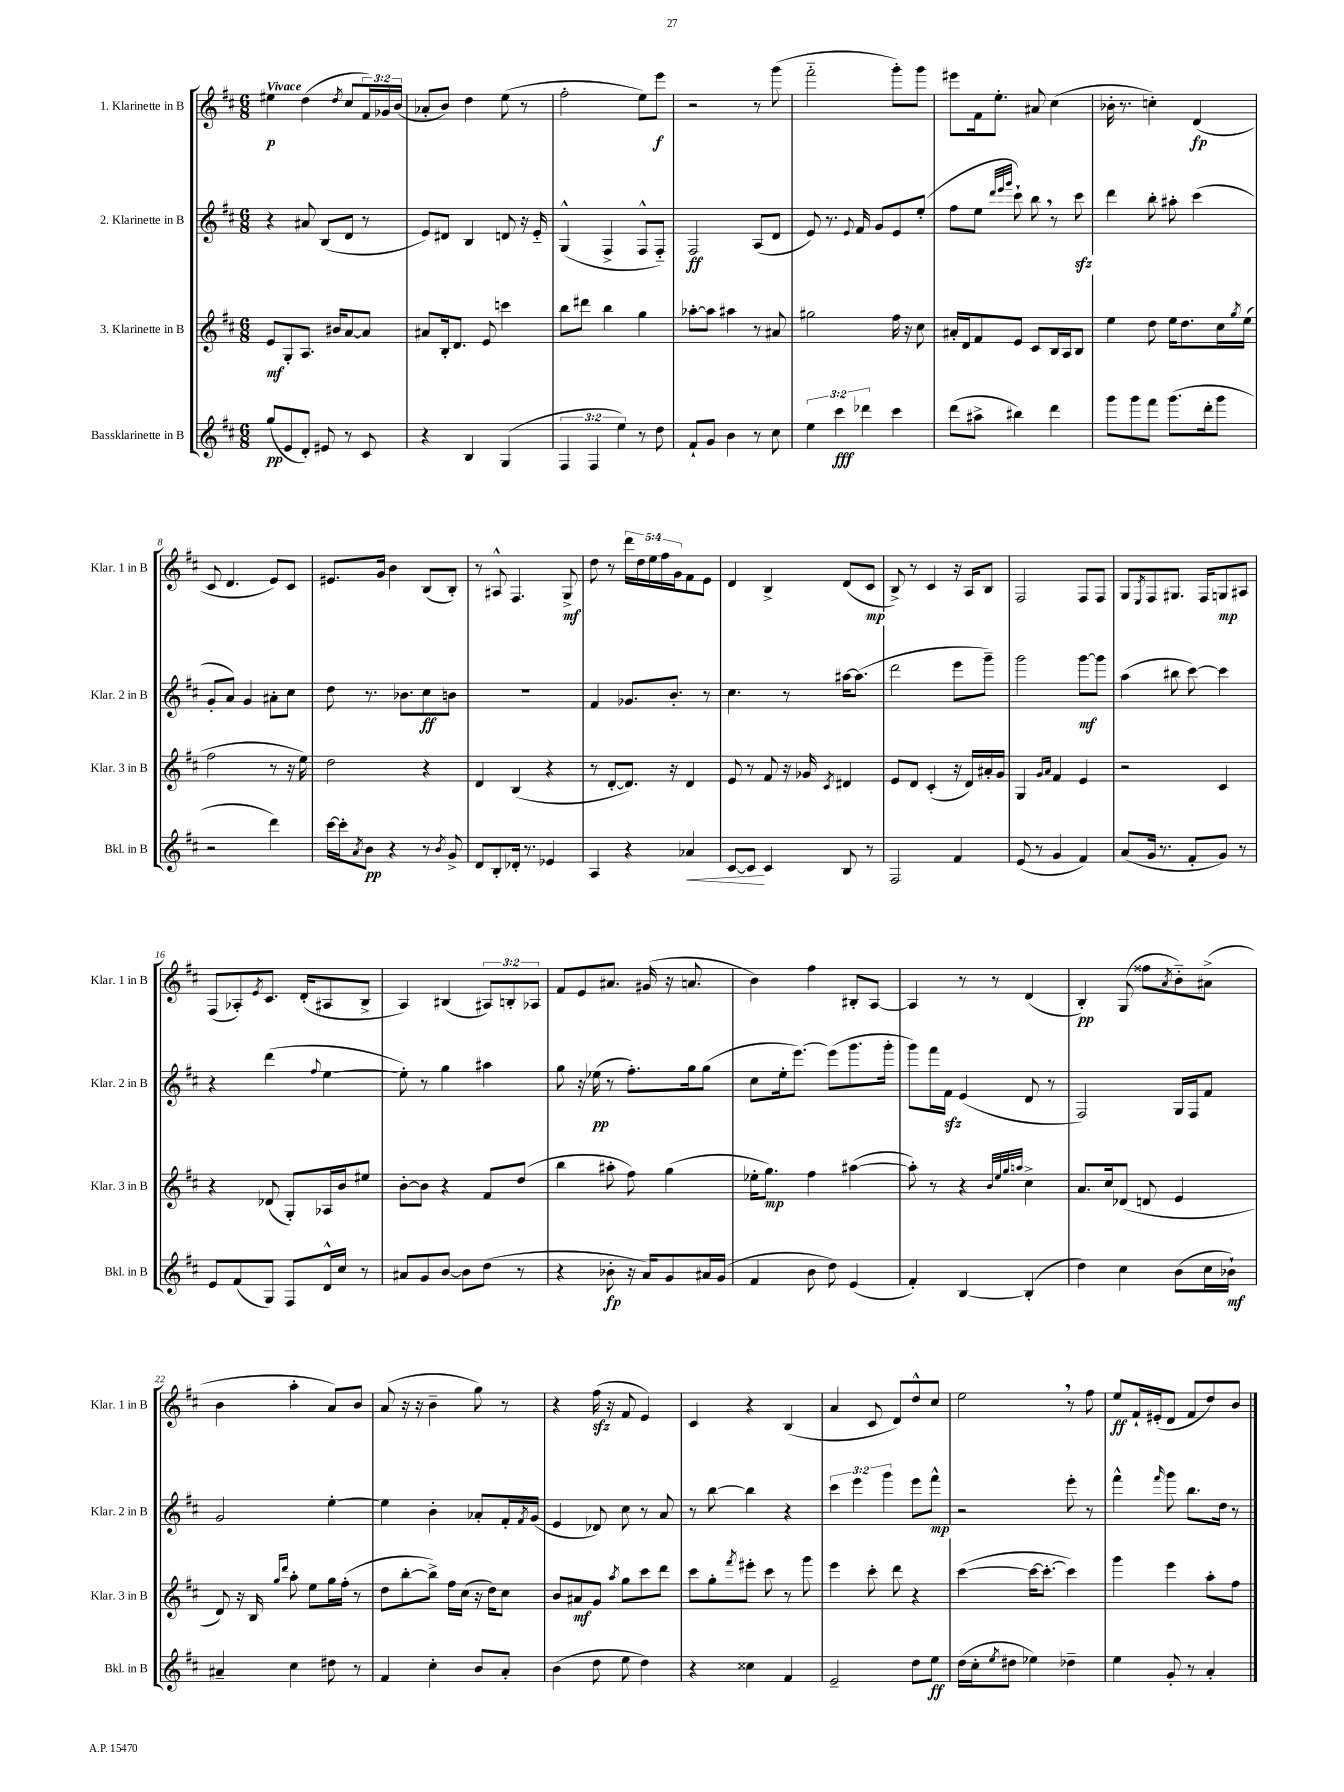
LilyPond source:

<<
\new StaffGroup <<
\new Staff = "s0" \with { instrumentName = "1. Klarinette in B" shortInstrumentName = "Klar. 1 in B" } {
    \clef treble \key d \major \numericTimeSignature \time 6/8 \override Staff.TupletNumber.text = #tuplet-number::calc-fraction-text \tempo "Vivace"
    eis''4\p d''4( \acciaccatura { d''8 } cis''8 \tuplet 3/2 { fis'16) ges'16 b'16( } |
    aes'8-. b'8) d''4 e''8( r8 |
    fis''2-. e''8) e'''8\f |
    r2 r8 g'''8( |
    fis'''2-_ g'''8-.) g'''8 |
    eis'''8 fis'16 e''8.-. ais'8 cis''4( |
    bes'16-. r8. c''4-.) d'4\fp( |
    cis'8 d'4. e'8) cis'8 |
    eis'8. g'16 b'4 b8( b8-.) |
    r8 ais8-^ fis4. g8->\mf |
    d''8 r8 \tuplet 5/4 { d'''16 d''16 e''16 fis''16 g'16 } fis'8 e'8 |
    d'4 b4-> d'8( cis'8\mp |
    b8->) r8 cis'4 r16 a16 b8 |
    fis2 fis8 fis8 |
    g8 \acciaccatura { e8 } fis8 gis8. fis16 g8\mp ais8 |
    fis8( aes8-.) \acciaccatura { e'8 } cis'8. d'16-.( ais8 b8-> |
    a4) bis4( \tuplet 3/2 { ais8) b8-. aes8 } |
    fis'8 e'8 ais'8. gis'16( r16 a'8. |
    b'4) fis''4 bis8-. a8~ |
    a4 r8 r8 d'4( |
    b4-.\pp) g8( fisis''8 \acciaccatura { a'8 } b'8-_) ais'8->( |
    b'4 a''4-. a'8) b'8 |
    a'8( r16 r16 b'4-- g''8) r8 |
    r4 fis''16\sfz( r16 fis'8 e'4) |
    cis'4 r4 b4( |
    a'4 cis'8 d'8) d''8-^ cis''8 |
    e''2 \breathe r8 fis''8 |
    e''8\ff fis'16-! eis'16-.( d'8 fis'8 d''8) b'8 \bar "|." |
}
\new Staff = "s1" \with { instrumentName = "2. Klarinette in B" shortInstrumentName = "Klar. 2 in B" } {
    \clef treble \key d \major \numericTimeSignature \time 6/8 \override Staff.TupletNumber.text = #tuplet-number::calc-fraction-text
    r4 ais'8 b8( d'8 r8 |
    e'8) dis'8 b4 d'8 r16 e'16-_ |
    g4-^( fis4-> fis8-^ fis8-_) |
    fis2\ff a8( d'8 |
    e'8) r8. \appoggiatura { e'8 } fis'16 g'8 e'8 e''8-.( |
    fis''8 e''8 \grace { d'''32 e'''32 g'''32 } cis'''8-!) b''8 \breathe r8 cis'''8\sfz |
    d'''4 b''8-. ais''8-. cis'''4( |
    g'8-. a'8) g'4 ais'8-. cis''8 |
    d''8 r8. bes'8. cis''8\ff b'8 |
    R2. |
    fis'4 ges'8. b'8.-. r8 |
    cis''4. r8 ais''16~ ais''8.( |
    d'''2 e'''8 g'''8--) |
    g'''2 g'''8~\mf g'''8 |
    a''4( bis''8 cis'''8~) cis'''4 |
    r4 d'''4( \appoggiatura { fis''8 } e''4~ |
    e''8-.) r8 g''4 ais''4 |
    g''8 r16 ees''16\pp( r8 fis''8.-.) g''16 g''8( |
    cis''8 e''16-. e'''8.~) e'''8( g'''8. g'''16-. |
    g'''8) fis'''16 fis'16\sfz e'4( d'8 r8 |
    fis2) g16 fis16 fis'8 |
    g'2 e''4~-. |
    e''4 b'4-. aes'8-. fis'16-. \acciaccatura { fis'8 } g'16( |
    e'4 des'8) cis''8 r8 a'8 |
    r8 b''8~ b''4 r4 |
    \tuplet 3/2 { cis'''4 e'''4 g'''4 } e'''8 fis'''8-^\mp |
    r2 e'''8-. r8 |
    fis'''4-^ \grace { fis'''16 } g'''8 b''8. d''16 r8 \bar "|." |
}
\new Staff = "s2" \with { instrumentName = "3. Klarinette in B" shortInstrumentName = "Klar. 3 in B" } {
    \clef treble \key d \major \numericTimeSignature \time 6/8
    e'8\mf g8-. a8. bis'16 a'8~ a'8 |
    ais'8 b16-. d'8. e'8 c'''4 |
    b''8 dis'''8 b''4 g''4 |
    aes''8~-. aes''8 ais''4 r8 ais'8 |
    gis''2 fis''16 r16 cis''8 |
    ais'16-. d'16 fis'8 e'8 cis'8 b16 a16 b8 |
    e''4 d''8 e''16 d''8. cis''16 \acciaccatura { g''8 } e''16( |
    fis''2 r8 r16 e''16) |
    d''2 r4 |
    d'4 b4( r4 |
    r8 d'8~-. d'8.) r16 d'4 |
    e'8 r8 fis'8 r16 ges'16 \acciaccatura { cis'8 } dis'4 |
    e'8 d'8 cis'4-.( r16 d'16) ais'16-. g'16 |
    g4 \grace { g'16 a'16 } fis'4 e'4 |
    r2 cis'4 |
    r4 des'8( g8-.) aes16 b'16 eis''8 |
    b'8~-. b'8 r4 fis'8 d''8( |
    b''4 ais''8-. fis''8) g''4( |
    ees''16-. g''8.\mp) fis''4 ais''4~( |
    ais''8-.) r8 r4 \grace { b'32 e''32 g''32 a''32 } cis''4-> |
    a'8. cis''16 des'8( d'8 e'4 |
    d'8) r16 b16 \grace { g''16 d'''16 } a''8-. e''8 g''16 fis''16-.( r8 |
    d''8 b''8~-. b''8->) fis''16 cis''16( r16 d''16) cis''8 |
    b'8 ais'8\mf g'8 \acciaccatura { a''8 } g''8 cis'''8 d'''8 |
    cis'''8 g''8-. \acciaccatura { fis'''8 } eis'''8-. cis'''8 r8 g'''8 |
    e'''4 cis'''8-. d'''8 r4 |
    cis'''4~( cis'''16~ cis'''8.~-. cis'''4) |
    g'''4 e'''4 a''8-. fis''8 \bar "|." |
}
\new Staff = "s3" \with { instrumentName = "Bassklarinette in B" shortInstrumentName = "Bkl. in B" } {
    \clef treble \key d \major \numericTimeSignature \time 6/8 \override Staff.TupletNumber.text = #tuplet-number::calc-fraction-text
    g''8\pp( e'8 d'8-.) eis'8 r8 cis'8 |
    r4 b4 g4( |
    \tuplet 3/2 { fis4 fis4 e''4) } r8 d''8 |
    fis'8-! g'8 b'4 r8 cis''8 |
    \tuplet 3/2 { e''4 cis'''4\fff des'''4 } cis'''4 |
    d'''8( ais''8-> bis''4) d'''4 |
    g'''8 g'''8 fis'''8 g'''8.( d'''16-. g'''8 |
    r2 d'''4) |
    cis'''16~ cis'''16-. \acciaccatura { a'8 } b'8\pp r4 r8 \acciaccatura { b'8 } g'8-> |
    d'8 b8-. des'16-. r8. ees'4 |
    a4 r4 aes'4\< |
    cis'8~ cis'8\! cis'4 b8 r8 |
    fis2 fis'4 |
    e'8( r8 g'4 fis'4) |
    a'8( g'16 r8. fis'8-. g'8) r8 |
    e'8 fis'8( g8) fis8 d'16-^ cis''16 r8 |
    ais'8 g'8 b'8~ b'8 d''8( r8 |
    r4 bes'8-.\fp r16 a'16) g'8 ais'16 g'16( |
    fis'4 b'8 d''8) e'4( |
    fis'4-.) b4~ b4-.( |
    d''4) cis''4 b'8( cis''16 bes'16-!\mf) |
    ais'4-- cis''4 dis''8 r8 |
    fis'4 cis''4-. b'8 a'8-. |
    b'4( d''8 e''8 d''4) |
    r4 cisis''4 fis'4 |
    e'2-- d''8 e''8\ff |
    d''16( cis''16-. \acciaccatura { e''8 } dis''8 ees''4) des''4-- |
    e''4 g'8-. r8 a'4-. \bar "|." |
}
>>
>>
